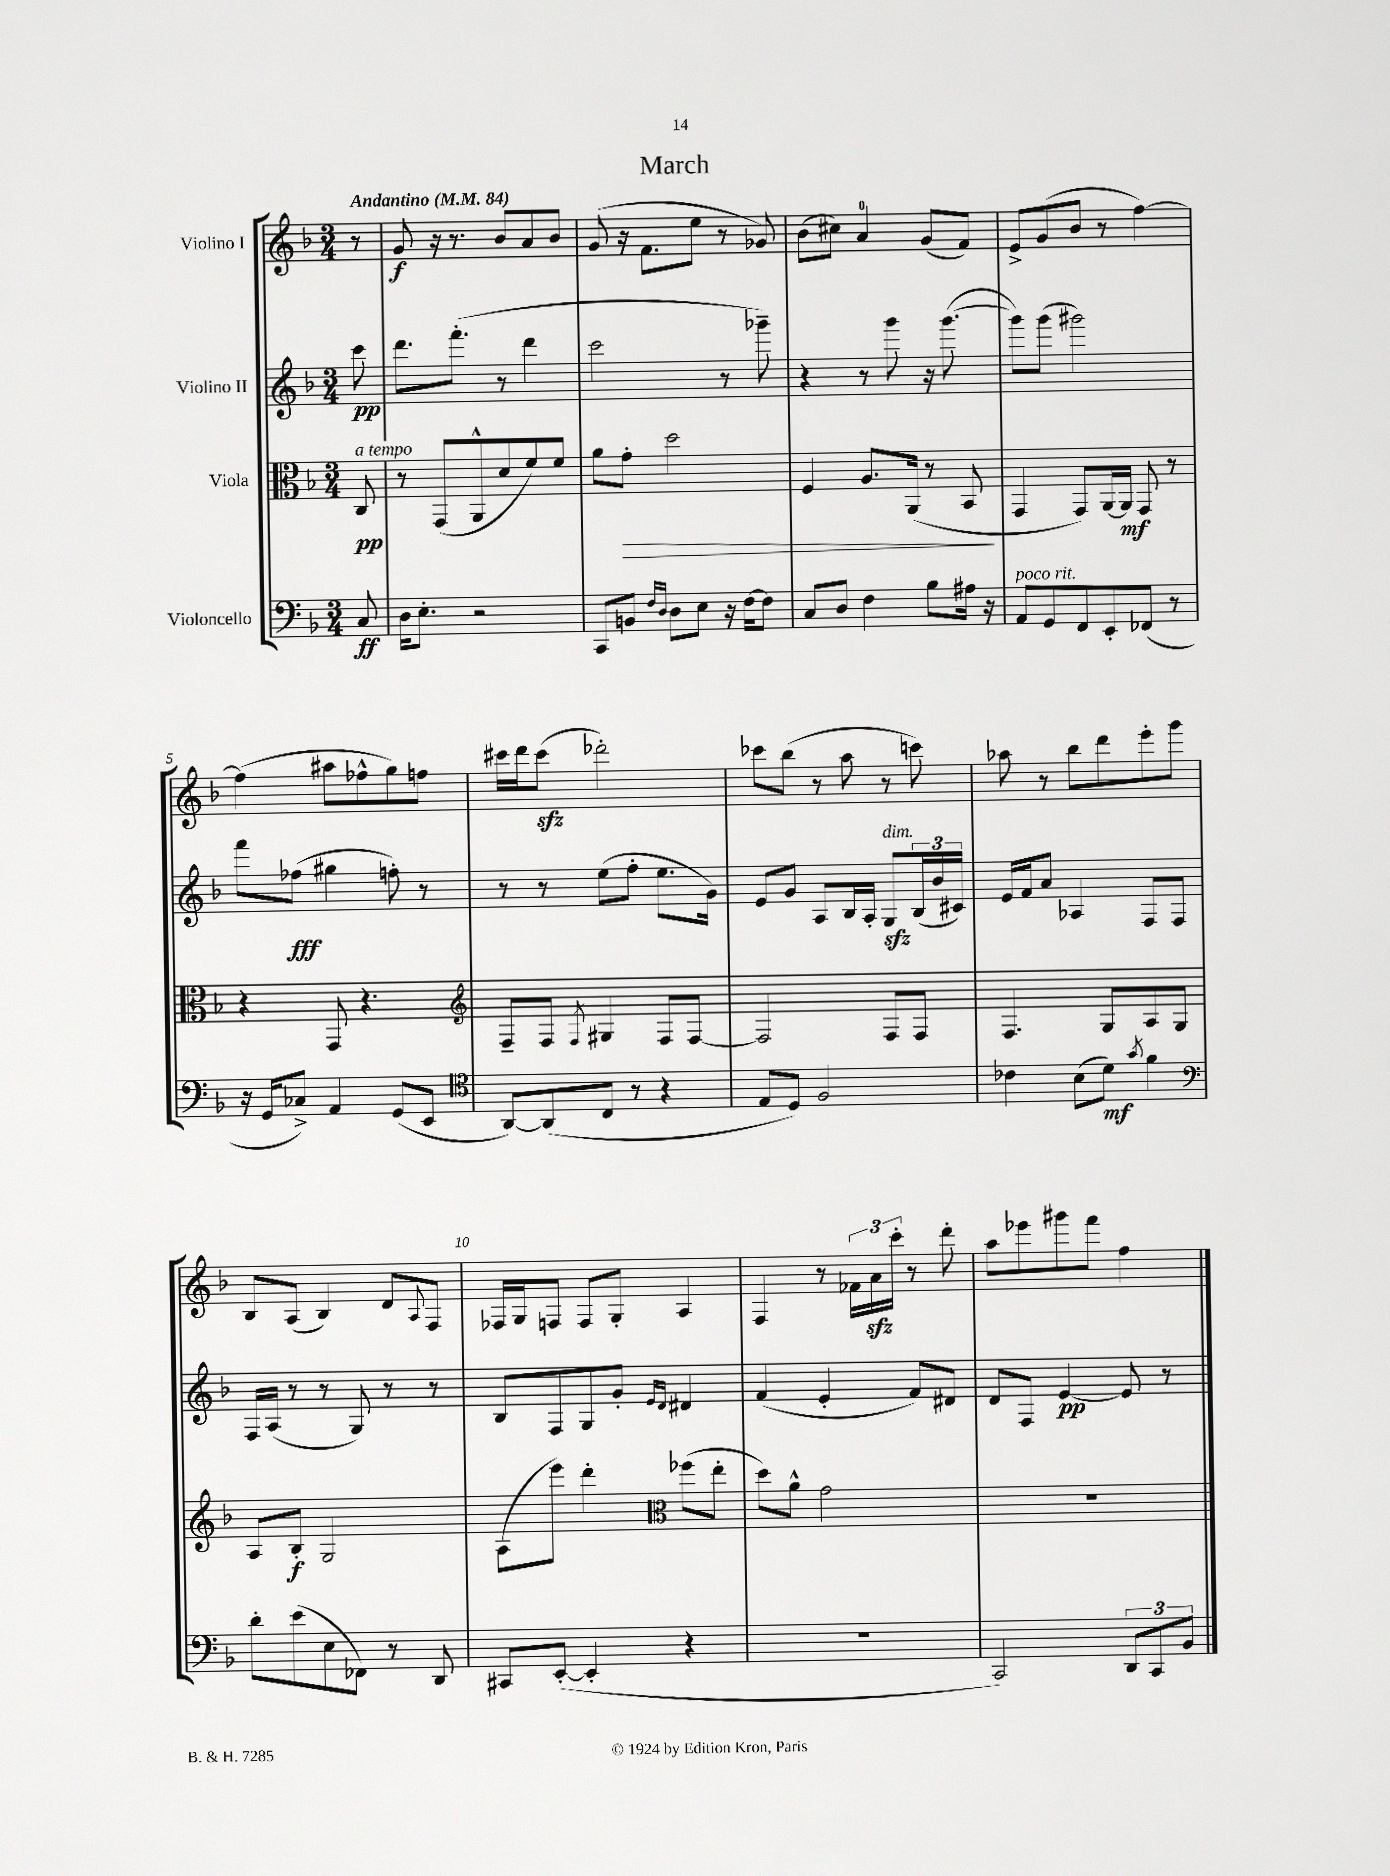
\header { title = "March" }
<<
\new StaffGroup <<
\new Staff = "s0" \with { instrumentName = "Violino I" } {
    \clef treble \key f \major \numericTimeSignature \time 3/4 \partial 8 \tempo "Andantino" 4 = 84
    r8 |
    g'8\f r16 r8. bes'8 a'8 bes'8 |
    g'8( r16 f'8. e''8 r8 ges'8) |
    bes'8( cis''8) a'4-0 g'8( f'8) |
    e'8-> g'8( bes'8 r8 f''4~) |
    f''4( ais''8 fes''8-^ g''8) f''8 |
    cis'''16 d'''16 cis'''8\sfz( des'''2-.) |
    ces'''8 bes''8( r8 a''8 r8 c'''8) |
    aes''8 r8 bes''8 d'''8 e'''8-. g'''8 |
    bes8 a8( bes4) d'8 \appoggiatura { a8 } f8 |
    fes16 g16 f8 f8 g8-. a4 |
    f4 r8 \tuplet 3/2 { fes'16 a'16\sfz c'''16-. } r8 d'''8-. |
    a''8 ees'''8 gis'''8 f'''8 f''4 \bar "|." |
}
\new Staff = "s1" \with { instrumentName = "Violino II" } {
    \clef treble \key f \major \numericTimeSignature \time 3/4 \partial 8
    c'''8\pp |
    d'''8. f'''8.-.( r8 d'''4 |
    c'''2 r8 ges'''8--) |
    r4 r8 g'''8 r16 g'''8.~( |
    g'''8) g'''8( gis'''2) |
    f'''8 fes''8\fff( gis''4 f''8-.) r8 |
    r8 r8 e''8( f''8-. e''8. g'16) |
    e'8 g'8 a8 bes16 a16-. g8\sfz^\markup { \italic "dim." } \tuplet 3/2 { bes16( bes'16 cis'16) } |
    e'16 f'16 a'8 aes4 f8 f8 |
    f16 a16( r8 r8 g8) r8 r8 |
    bes8 f8 g8 g'8-. \grace { e'16 d'16 } dis'4 |
    f'4( e'4-. f'8) dis'8 |
    d'8 f8 e'4~\pp e'8 r8 \bar "|." |
}
\new Staff = "s2" \with { instrumentName = "Viola" } {
    \clef alto \key f \major \numericTimeSignature \time 3/4 \partial 8
    c8\pp^\markup { \italic "a tempo" } |
    r8 g,8( a,8-^ d'8 f'8) f'8 |
    a'8 g'8-.\> d''2 |
    f4 a8. a,16( r8 bes,8\! |
    g,4 g,8) a,16~ a,16\mf g,8 r8 |
    r4 g,8 r4. |
    \clef treble f8-- f8 \acciaccatura { f8 } gis4 f8 f8~ |
    f2 f8 f8 |
    f4. g8 a8 g8 |
    a8 bes8-.\f g2 |
    a8( e'''8) d'''4-. \clef alto fes''8( e''8-. |
    d''8) a'8-^ g'2 |
    R2. \bar "|." |
}
\new Staff = "s3" \with { instrumentName = "Violoncello" } {
    \clef bass \key f \major \numericTimeSignature \time 3/4 \partial 8
    c8\ff |
    d16 e8.-. r2 |
    c,8 b,8 \grace { f16 d16 } d8 e8 r16 f16~ f8 |
    c8 d8 f4 bes8 ais16 r16 |
    a,8^\markup { \italic "poco rit." } g,8 f,8 e,8-. fes,8( r8 |
    r16 g,16 ces8->) a,4 g,8( e,8 |
    \clef tenor a,8~) a,8( c8 r8 r4 |
    e8 d8) f2 |
    ces'4 bes8( d'8\mf) \acciaccatura { g'8 } f'4 |
    \clef bass d'8-. e'8( e8 fes,8) r8 d,8 |
    cis,8 e,8~-.( e,4-. r4 |
    R2. |
    c,2) \tuplet 3/2 { d,8 c,8 bes,8 } \bar "|." |
}
>>
>>
\layout { \context { \Score \override BarNumber.break-visibility = ##(#f #t #t) barNumberVisibility = #(every-nth-bar-number-visible 5) } }
